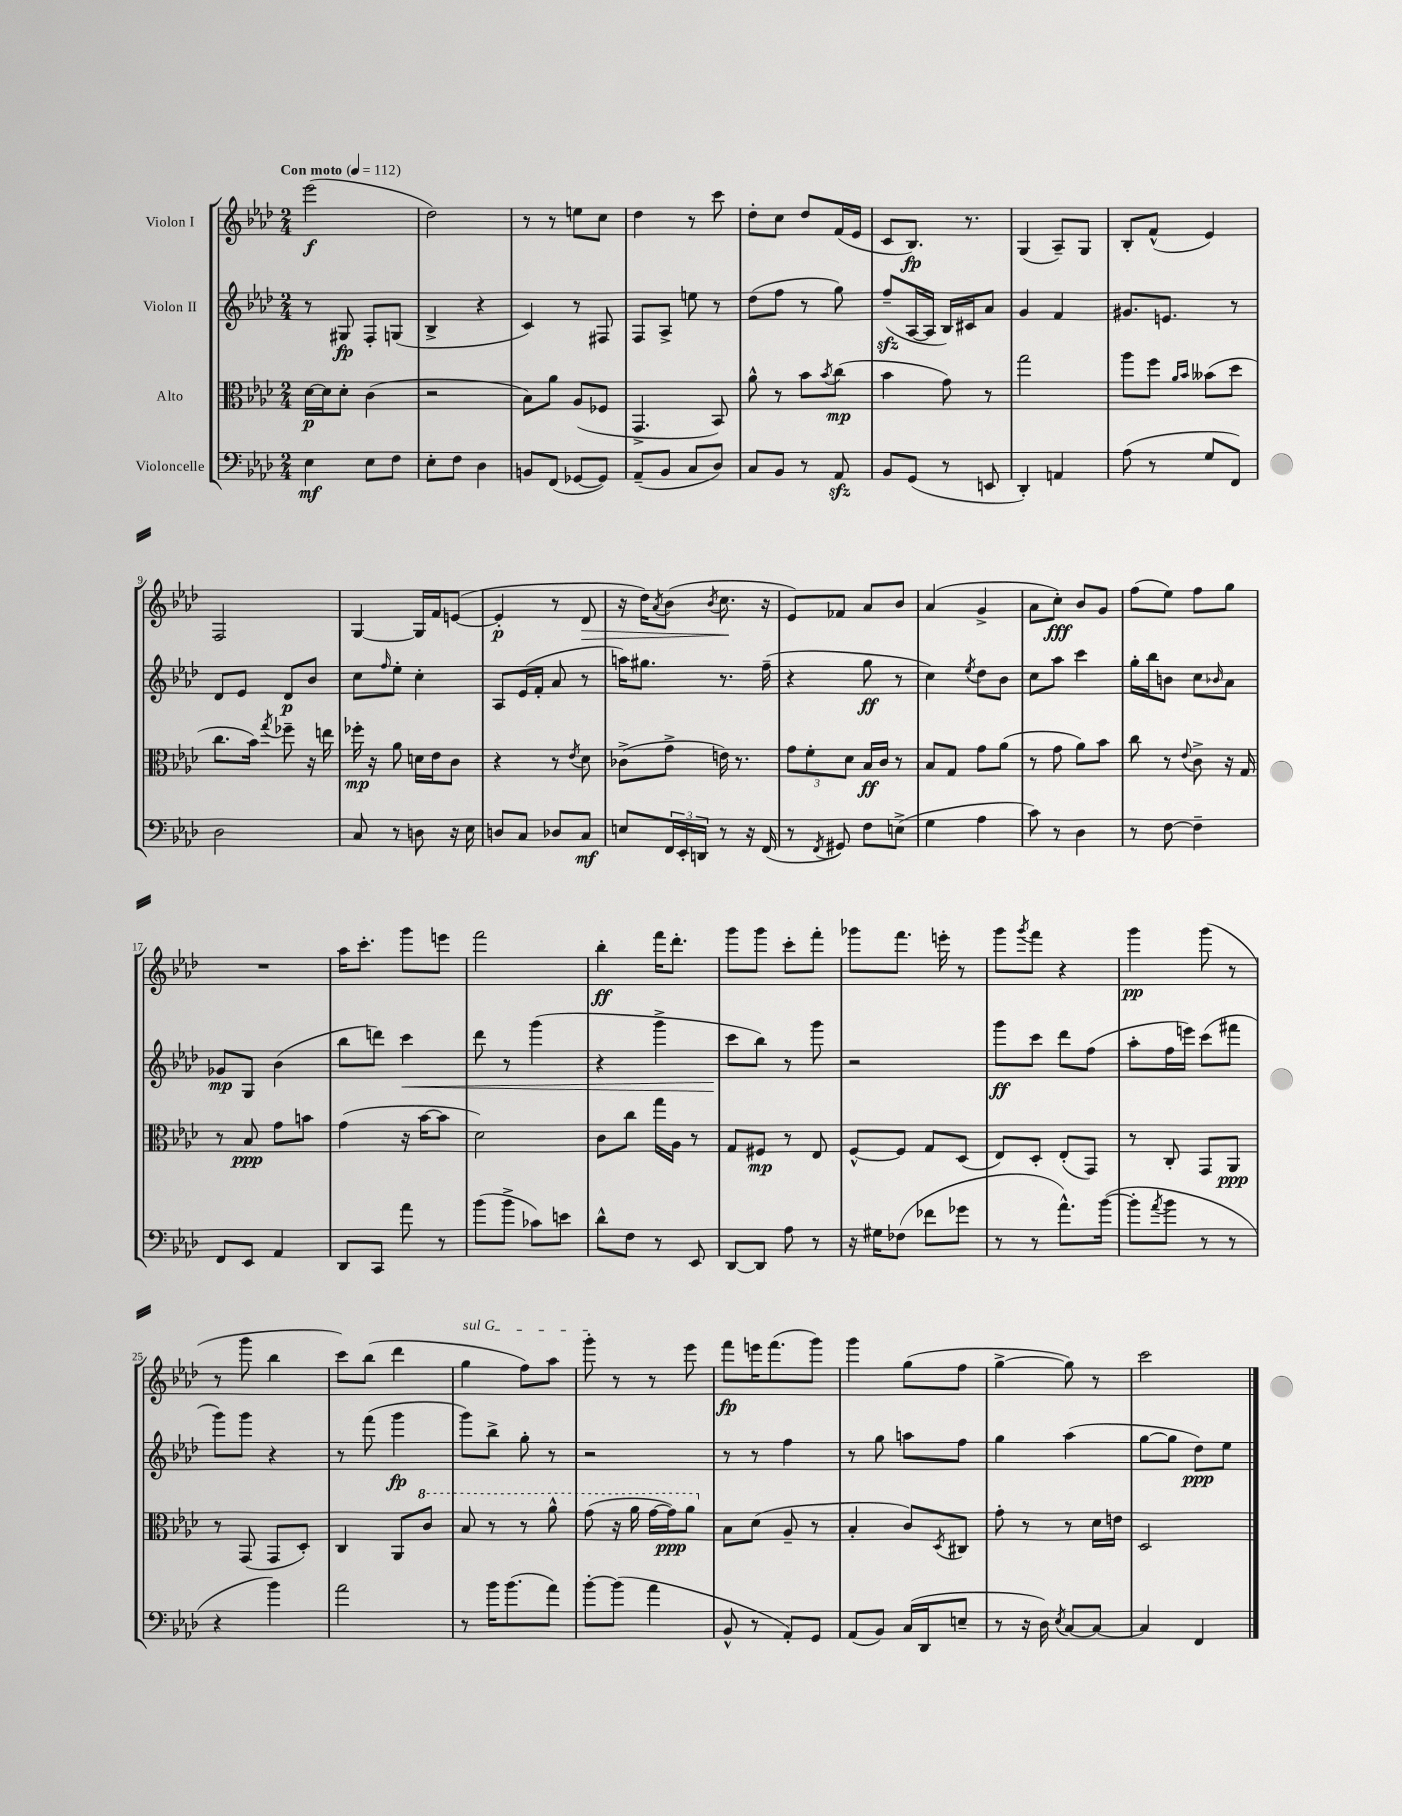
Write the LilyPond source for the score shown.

<<
\new StaffGroup <<
\new Staff = "s0" \with { instrumentName = "Violon I" } {
    \clef treble \key aes \major \numericTimeSignature \time 2/4 \tempo "Con moto" 4 = 112
    ees'''2\f( |
    des''2) |
    r8 r8 e''8 c''8 |
    des''4 r8 c'''8 |
    des''8-. c''8 des''8 f'16( ees'16 |
    c'8 bes8.\fp) r8. |
    g4( aes8--) g8 |
    bes8-. f'8-^( ees'4) |
    f2 |
    g4~ g16 f'16 e'8~( |
    e'4-.\p r8 des'8\> |
    r16 des''16) \acciaccatura { aes'8 } bes'8( \acciaccatura { bes'8 } c''8.\! r16 |
    ees'8) fes'8 aes'8 bes'8 |
    aes'4( g'4-> |
    aes'8 c''8-.\fff) bes'8 g'8 |
    f''8( ees''8) f''8 g''8 |
    R2 |
    aes''16 c'''8.-. g'''8 e'''8 |
    f'''2 |
    bes''4-.\ff f'''16 des'''8.-. |
    g'''8 g'''8 c'''8-. f'''8-. |
    ges'''8 f'''8. e'''16-. r8 |
    g'''8 \acciaccatura { g'''8 } f'''8 r4 |
    g'''4\pp g'''8( r8 |
    r8 g'''8 bes''4 |
    c'''8) bes''8( des'''4 |
    \once \override TextSpanner.bound-details.left.text = \markup { \italic "sul G" } g''4\startTextSpan f''8) aes''8 |
    g'''8-.\stopTextSpan r8 r8 ees'''8 |
    f'''8\fp e'''16 f'''8.( g'''8) |
    g'''4 g''8( f''8 |
    g''4~-> g''8) r8 |
    c'''2 \bar "|." |
}
\new Staff = "s1" \with { instrumentName = "Violon II" } {
    \clef treble \key aes \major \numericTimeSignature \time 2/4
    r8 gis8\fp f8-. g8( |
    bes4-> r4 |
    c'4) r8 fis8 |
    f8 aes8-> e''8 r8 |
    des''8( f''8 r8 g''8) |
    f''8--\sfz( aes16~ aes16 bes16) cis'16 aes'8 |
    g'4 f'4 |
    gis'8. e'8. r8 |
    des'8 ees'8 des'8\p bes'8 |
    c''8 \grace { f''16 } ees''8-. c''4-. |
    aes8 ees'16( f'16-. aes'8 r8 |
    a''16) gis''8. r8. f''16--( |
    r4 g''8\ff r8 |
    c''4) \acciaccatura { ees''8 } des''8 bes'8 |
    c''8 aes''8 c'''4 |
    g''16-. bes''16 b'8 c''8 \grace { bes'16 } aes'8 |
    ges'8\mp g8 bes'4( |
    bes''8 d'''8) c'''4\< |
    des'''8 r8 g'''4( |
    r4 g'''4-> |
    c'''8\! bes''8) r8 g'''8 |
    r2 |
    g'''8\ff c'''8 des'''8 f''8( |
    aes''8-. f''16 e'''16) c'''8( fis'''8 |
    g'''8) g'''8 r4 |
    r8 f'''8( g'''4\fp |
    g'''8) bes''8-> g''8-. r8 |
    r2 |
    r8 r8 f''4 |
    r8 g''8 a''8 f''8 |
    g''4 aes''4( |
    g''8~ g''8 des''8\ppp) ees''8 \bar "|." |
}
\new Staff = "s2" \with { instrumentName = "Alto" } {
    \clef alto \key aes \major \numericTimeSignature \time 2/4
    des'16~\p des'16 des'8-. c'4( |
    r2 |
    bes8) aes'8 aes8( fes8 |
    g,4.-> bes,8) |
    aes'8-^ r8 bes'8 \acciaccatura { bes'8 } c''8\mp( |
    bes'4 g'8) r8 |
    g''2 |
    aes''8 f''8 \grace { aes'16 bes'16 } beses'8( des''8 |
    c''8. bes'16) \acciaccatura { g''8 } fes''8-- r16 e''16 |
    fes''16-.\mp r16 aes'8 d'16 ees'16 c'8 |
    r4 r8 \acciaccatura { ees'8 } des'8 |
    ces'8->( g'8-> e'16) r8. |
    \tuplet 3/2 { g'8 f'8-. des'8 } bes16\ff c'16 r8 |
    bes8 g8 g'8 aes'8( |
    r8 g'8 aes'8) bes'8 |
    c''8 r8 \appoggiatura { ees'8 } c'8-> r16 g16 |
    r8 bes8\ppp g'8 b'8 |
    g'4( r16 bes'16~ bes'8 |
    des'2) |
    c'8 c''8 g''16 aes16 r8 |
    g8 fis8\mp r8 ees8 |
    f8~-^ f8 g8 des8( |
    ees8) des8-. ees8-.( g,8) |
    r8 c8-. g,8 aes,8\ppp |
    r8 g,8( g,8 des8-.) |
    c4 aes,8 \ottava #1 c''8 |
    bes'8 r8 r8 aes''8-^ |
    g''8( r16 aes''16 g''16~ g''16\ppp) aes''8 \ottava #0 |
    bes8 des'8( aes8-- r8 |
    bes4-. c'8) \acciaccatura { des8 } cis8 |
    g'8-. r8 r8 des'16 e'16 |
    des2 \bar "|." |
}
\new Staff = "s3" \with { instrumentName = "Violoncelle" } {
    \clef bass \key aes \major \numericTimeSignature \time 2/4
    ees4\mf ees8 f8 |
    ees8-. f8 des4 |
    b,8 f,8( ges,8~ ges,8) |
    aes,8--( bes,8 c8 des8) |
    c8 bes,8 r8 aes,8\sfz |
    bes,8 g,8( r8 e,8 |
    des,4-.) a,4 |
    aes8( r8 g8 f,8) |
    des2 |
    c8 r8 d8 r16 ees16 |
    d8 c8 des8 c8\mf |
    e8 \tuplet 3/2 { f,16 ees,16-. d,16 } r8 r16 f,16( |
    r8 \acciaccatura { f,8 } gis,8) f8 e8->( |
    g4 aes4 |
    c'8) r8 des4 |
    r8 f8~ f4-- |
    f,8 ees,8 aes,4 |
    des,8 c,8 aes'8 r8 |
    bes'8( bes'8-> ces'8) e'8 |
    des'8-^ f8 r8 ees,8 |
    des,8~ des,8 aes8 r8 |
    r16 gis16 fes8( fes'8 ges'8 |
    r8 r8 aes'8.-^) bes'16~( |
    bes'8-. \acciaccatura { aes'8 } bes'8 r8 r8 |
    r4 bes'4) |
    aes'2 |
    r8 bes'16 bes'8.( aes'8) |
    bes'8~-. bes'8( aes'4 |
    bes,8-^ r8 aes,8-.) g,8 |
    aes,8( bes,8) c16( des,16 e8-- |
    r8 r16 des16) \acciaccatura { ees8 } c8~ c8~ |
    c4 f,4 \bar "|." |
}
>>
>>
